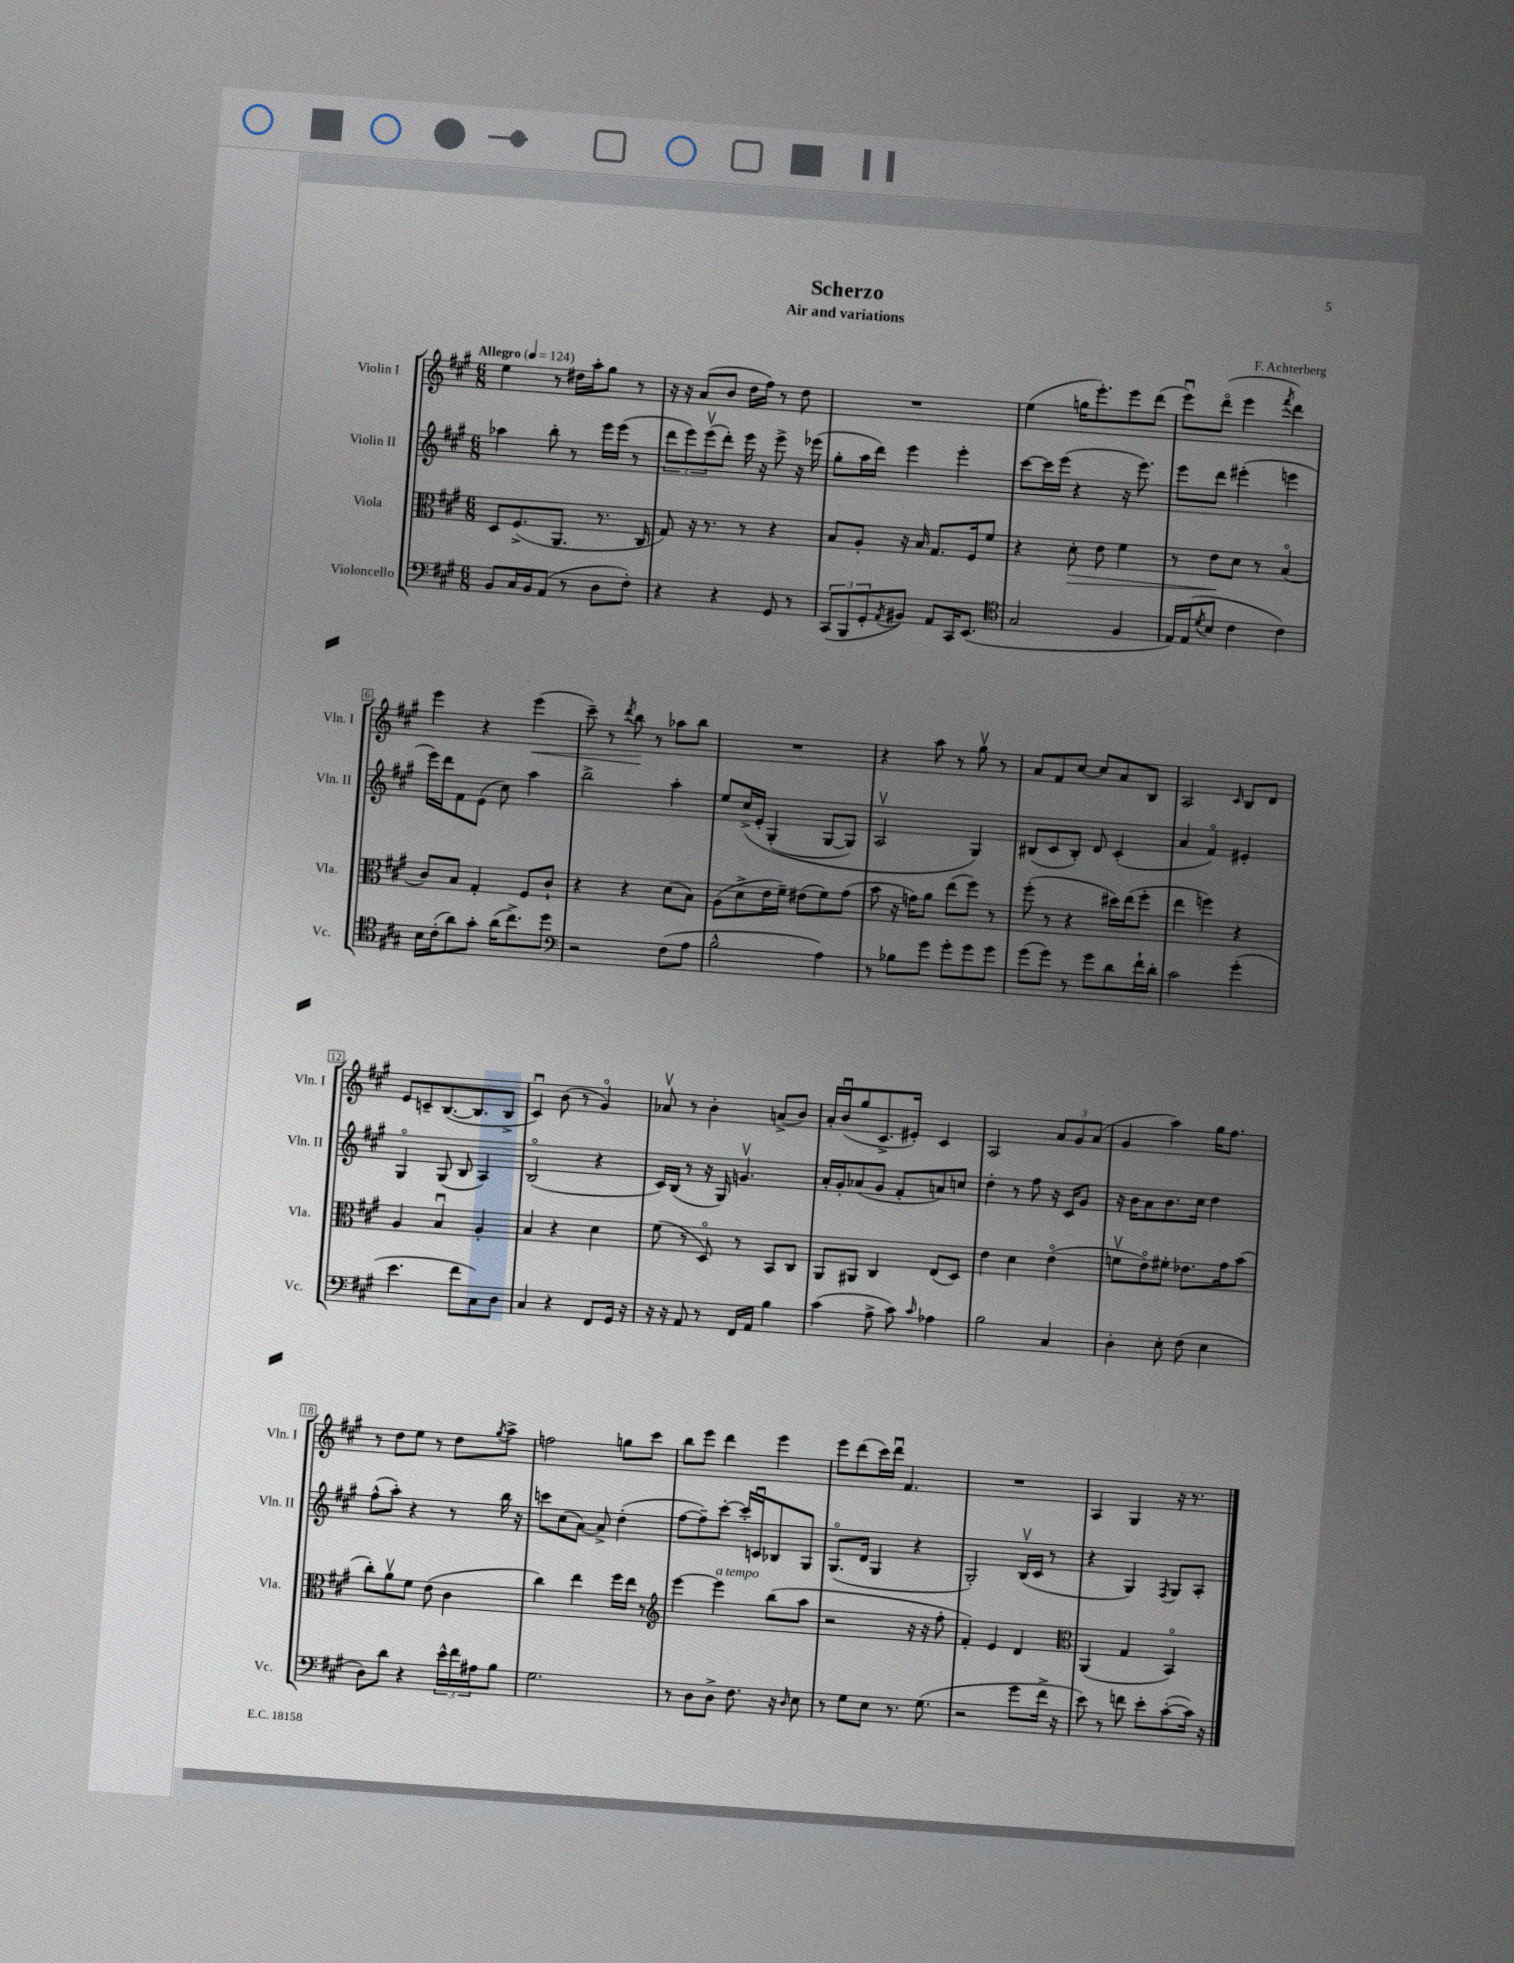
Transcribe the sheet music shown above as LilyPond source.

\header { title = "Scherzo" composer = "F. Achterberg" subtitle = "Air and variations" }
<<
\new StaffGroup <<
\new Staff = "s0" \with { instrumentName = "Violin I" shortInstrumentName = "Vln. I" } {
    \clef treble \key a \major \numericTimeSignature \time 6/8 \tempo "Allegro" 4 = 124
    e''4 r8 dis''16 a''16-. gis''8 r8 |
    r16 r16 a'8( b'8 d''16 fis''16) r8 d''8 |
    R2. |
    e''4( g''16 e'''8.-.) e'''8 d'''8( |
    e'''8\downbow) d'''8\flageolet( e'''4 \acciaccatura { fis'''8 } d'''4) |
    e'''4 r4 e'''4\<( |
    cis'''8--) r8 \acciaccatura { d'''8 } b''8\! r8 aes''8 b''8 |
    R2. |
    r4 a''8 r8 gis''8\upbow r8 |
    a'8 fis'8 cis''8~ cis''8 a'8 b8 |
    a2 \grace { cis'16 } b8 d'8 |
    e'8 c'8-- b8.~( b8. b8-> |
    cis'4\downbow) b'8( r8 gis'4\flageolet) |
    aes'8\upbow r8 b'4-. a'8->( b'8) |
    a'16-. b'16\downbow( gis''8 cis'8.-> eis'16-.) cis'4 |
    a2 \tuplet 3/2 { a'8 gis'8 a'8( } |
    gis'4 a''4) gis''16 fis''8. |
    r8 d''8 e''8 r8 d''8 \acciaccatura { gis''8 } a''8-> |
    f''2 g''8 cis'''8 |
    b''8 e'''8 d'''4 e'''4 |
    e'''8 d'''8( cis'''16) d'''16\downbow fis'4. |
    R2. |
    a4 gis4 r16 r8. \bar "|." |
}
\new Staff = "s1" \with { instrumentName = "Violin II" shortInstrumentName = "Vln. II" } {
    \clef treble \key a \major \numericTimeSignature \time 6/8
    aes''4 b''8-. r8 e'''16 e'''16( r8 |
    \tuplet 3/2 { d'''8 e'''8) e'''8\upbow( } d'''8-.) e'''16 r16 e'''8-> r16 ees'''16( |
    gis''8-. a''16 d'''16) e'''4 e'''4-. |
    cis'''8~ cis'''16 e'''16( r4 r16 e'''8.) |
    e'''8 d'''8 eis'''4-.( e'''4 |
    e'''16) d'''16 fis'8 e'8( cis''8) a''4 |
    b''2-> a''4-. |
    e''8 cis''16->\( e'16-. gis4-.( gis8~ gis8) |
    a2\upbow gis4\) |
    bis8( cis'8 bis8-.) d'8 cis'4-.( |
    a'4 fis'4\flageolet) eis'4-. |
    gis4\flageolet gis8( b8 a4) |
    b2\flageolet( r4 |
    cis'16) b16( r8 r16 gis16) g'4.\upbow |
    a'16-. gis'16-. aes'8( gis'8 fis'8-. a'8) c''8 |
    d''4-. r8 fis''8 r16 cis'16 gis'8 |
    r16 b'16 a'8 b'8. cis''16 d''4 |
    fis''8-^( a''8-.) r4 r8 b''16 r16 |
    c'''8 cis''8( a'8~) a'8-> d''4-.( |
    fis''8~ fis''8--) cis'''8~-. cis'''16-. c'16\downbow bes8 gis8 |
    gis8.\flageolet( d'16 gis4 r4 |
    gis2-.) b16\upbow( cis'16 r8 |
    r4 gis4) \acciaccatura { fis8 } gis8 a8-. \bar "|." |
}
\new Staff = "s2" \with { instrumentName = "Viola" shortInstrumentName = "Vla." } {
    \clef alto \key a \major \numericTimeSignature \time 6/8
    d8 fis8.->( a,8. r8. cis16 |
    gis8) r16 r8. r8 r4 |
    b8 a8-. r16 b16 gis8. fis16 fis'8 |
    r4 d'8-.\> e'8 fis'4 |
    r8 e'8\! d'8 r8 b4\flageolet( |
    cis'8) b8 gis4-. fis8 cis'8-! |
    r4 r4 d'8( b8) |
    a8( d'8-> e'16 fis'16--) eis'8( fis'8) gis'8( |
    b'8 r16 g'16) a'8 e''8( fis''8) r8 |
    fis''8-.( r8 r4 dis''16) e''16( fis''8-. |
    e''4 f''4) r4 |
    a4 b4\downbow a4-. |
    b4 r4 d'4 |
    fis'8( r8 d8\flageolet) r8 b,8 cis8 |
    a,8 ais,8 cis4 e8( d8) |
    e'4 d'4 e'4\flageolet( |
    f'8\upbow e'8\flageolet) fis'8-. ees'8. gis'16 b'8( |
    cis''8-.) a'8\upbow fis'8 e'8( cis'4 |
    cis''4) e''4 fis''16 e''16 r8 |
    \clef treble e'''4~ e'''4^\markup { \italic "a tempo" } b''8( a''8 |
    r2 r16 r16 fis''8-. |
    fis'4-.) e'4 d'4 |
    \clef alto a,4( gis4 b,4\flageolet) \bar "|." |
}
\new Staff = "s3" \with { instrumentName = "Violoncello" shortInstrumentName = "Vc." } {
    \clef bass \key a \major \numericTimeSignature \time 6/8
    b,8 cis16 b,16 a,8( r8 d8 fis8-.) |
    r4 r4 gis,8 r8 |
    \tuplet 3/2 { cis,8( b,,8 gis,8-. } \acciaccatura { a,8 } bis,8) a,8 cis,16 e,8.( |
    \clef tenor gis2 fis4 |
    e16) e16( \acciaccatura { d'8 } b8 cis'4 cis'4) |
    b16 cis'16-.( a'8) gis'8-. a'16( cis''8.->) d''8 |
    \clef bass r2 fis8( a8 |
    b2-^ a4) |
    r8 bes8 gis'8 gis'8-. gis'8 gis'8 |
    gis'8( gis'8) r8 gis'8 d'8 fis'16-! d'16-. |
    cis'2 gis'4-.( |
    e'4. fis'8 cis8) d8 |
    cis4 r4 fis,8 gis,16 r16 |
    r16 r16 a,8 r8 fis,16 a,16 b4 |
    cis'4( a8-> cis'8) \grace { cis'16 } aes4 |
    b2 cis4 |
    d4-. e8-. fis8( e4 |
    d8) d'8 r4 \tuplet 3/2 { e'16-^ fis'16 ais16 } b8 |
    gis2. |
    r8 d8 d8-> fis8. r16 \grace { d16 } e8 |
    r8 gis8 e8 r8. gis8.( |
    r2 gis'8 fis'16-> r16 |
    e'8) r8 f'8 e'8-. cis'8~-.( cis'16) r16 \bar "|." |
}
>>
>>
\layout { \context { \Score \override BarNumber.stencil = #(make-stencil-boxer 0.1 0.3 ly:text-interface::print) } }
